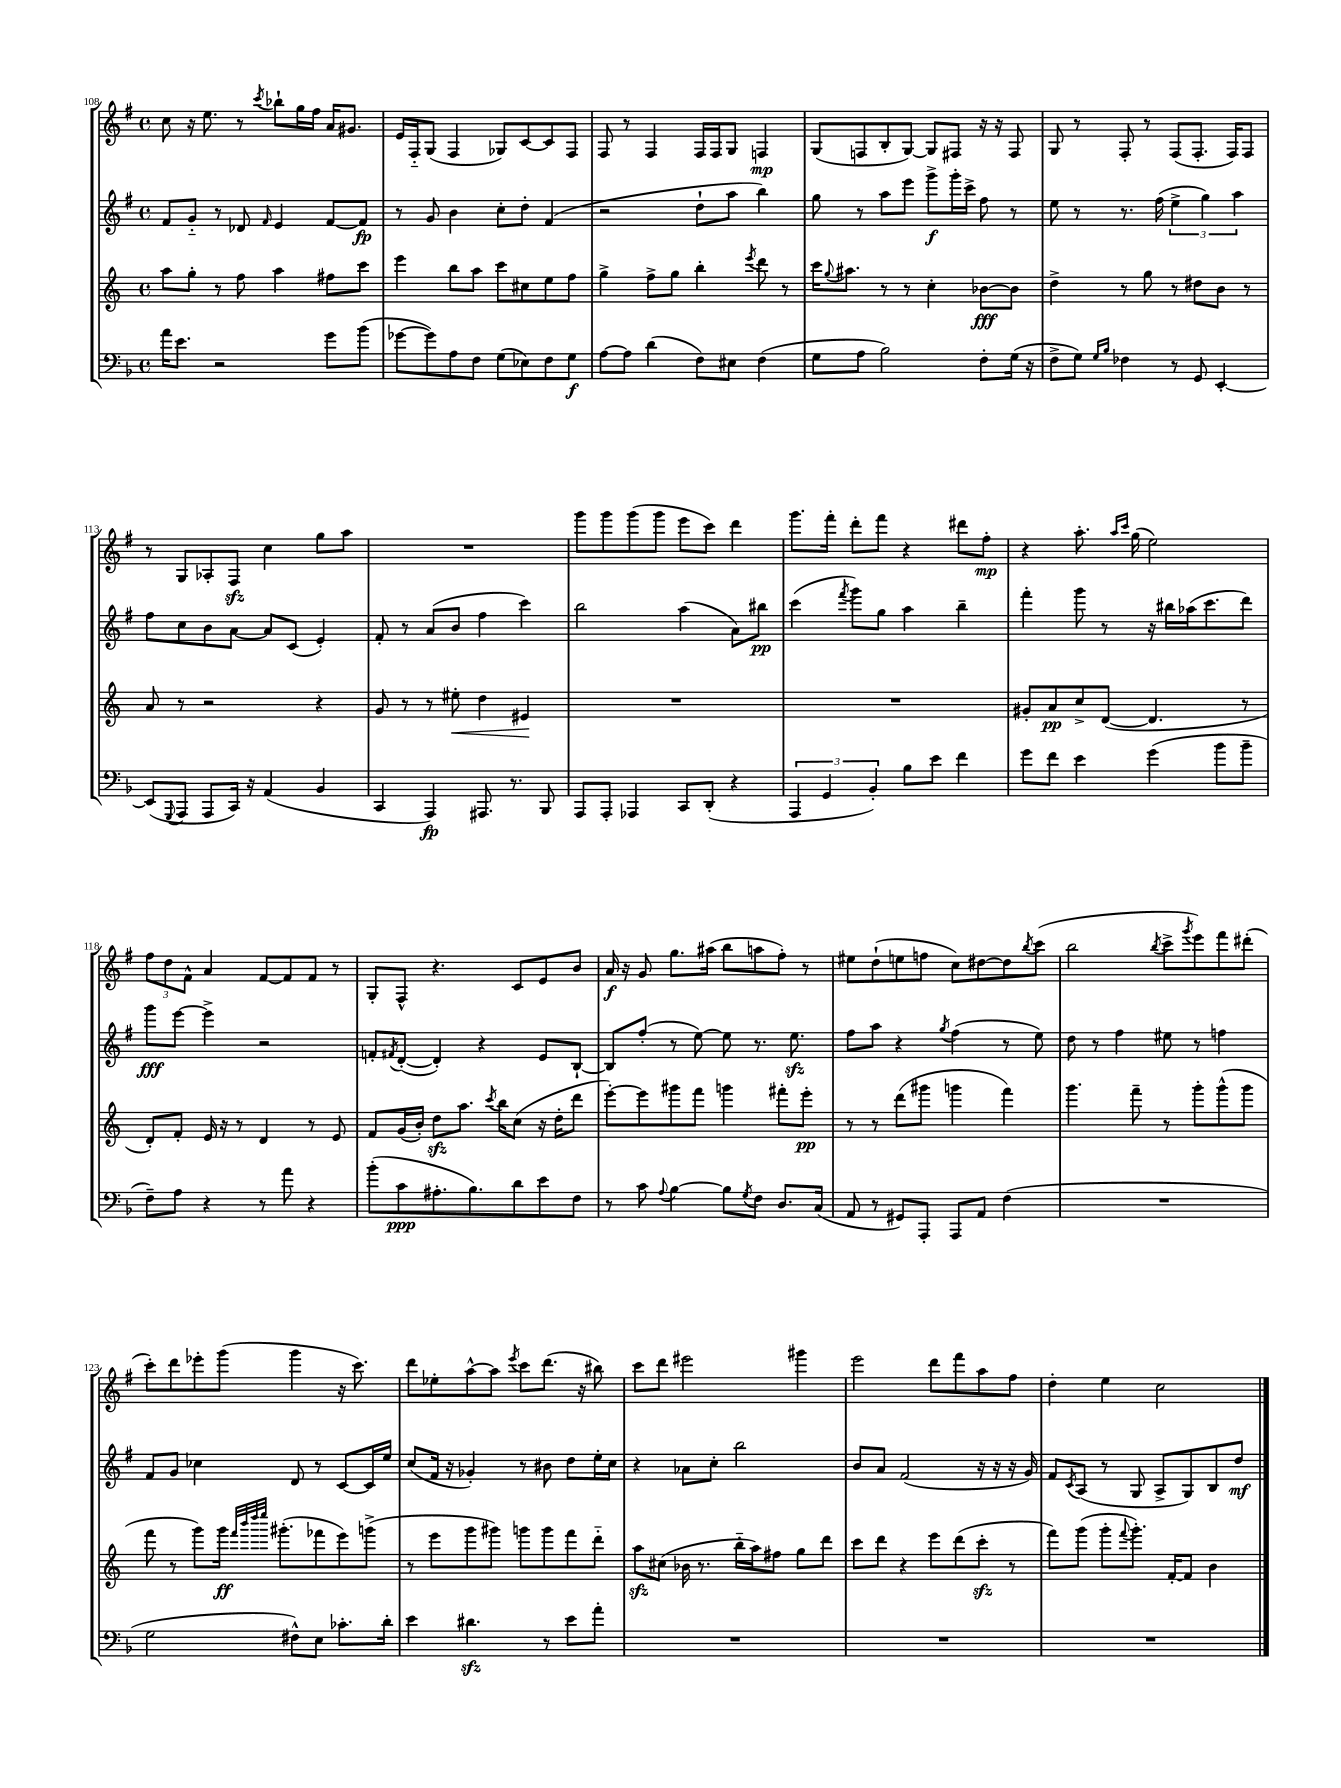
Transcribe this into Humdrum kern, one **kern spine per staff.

**kern	**kern	**kern	**kern
*staff4	*staff3	*staff2	*staff1
*clefF4	*clefG2	*clefG2	*clefG2
*k[b-]	*k[]	*k[f#]	*k[f#]
*M4/4	*M4/4	*M4/4	*M4/4
*met(c)	*met(c)	*met(c)	*met(c)
16a	8aa	8f#	8cc
8.e	.	.	.
.	8gg'	8g'~	16r
.	.	.	8.ee
2r	8r	8r	.
.	8ff	8d-	8r
.	.	16qqf#	8qccc
.	4aa	4e	8bb-`
.	.	.	16gg
.	.	.	16ff#
8g	8ff#	[8f#	16a
.	.	.	8.g#
(8b-	8ccc	8f#]	.
=	=	=	=
[8g-	4eee	8r	16e
.	.	.	16F#'~
8g-])	.	8g	(8G
8A	8bb	4b	4F#
8F	8aa	.	.
(8G	8ccc	8cc'	8G-)
8E-)	8cc#	8dd'	[8c
8F	8ee	(4f#	8c]
8G	8ff	.	8F#
=	=	=	=
[8A	4gg^	2r	8F#
8A]	.	.	8r
(4d	8ff^	.	4F#
.	8gg	.	.
8F)	4bb'	8dd`	16F#
.	.	.	16F#
8E#	.	8aa	8G
.	8qeee	.	.
(4F	8ddd	4bb)	4F
.	8r	.	.
=	=	=	=
8G	16ccc	8gg	(8G
.	8qqgg	.	.
.	8.aa#	.	.
8A	.	8r	8F
2B-)	8r	8aa	8B'
.	8r	8eee	[8G)
.	4cc'	8ggg^	8G]
.	.	16ggg'	8F#
.	.	16ccc^	.
8F'	[8b-	8ff#	16r
.	.	.	16r
(16G	8b-]	8r	8F#
16r	.	.	.
=	=	=	=
8F^	4dd^	8ee	8G
8G)	.	8r	8r
16qqG	.	.	.
16qqB-	.	.	.
4F-	8r	8.r	8F#'
.	8gg	.	8r
.	.	(16ff#	.
8r	8r	6ee^	(8F#
8GG	8dd#	.	8.F#'
.	.	6gg)	.
[4EE'	8b	.	.
.	.	.	16F#)
.	.	6aa	.
.	8r	.	8F#
=	=	=	=
(8EE]	8a	8ff#	8r
8qqGGG	.	.	.
8AAA	8r	8cc	8G
8AAA	2r	8b	8A-'
16CC)	.	[8a	8F#
16r	.	.	.
(4AA	.	8a]	4cc
.	.	(8c	.
4BB-	4r	4e')	8gg
.	.	.	8aa
=	=	=	=
4CC	8g	8f#'	1r
.	8r	8r	.
4AAA)	8r	(8a	.
.	8ee#'	8b	.
8.AAA#	4dd	4ff#	.
8.r	.	.	.
.	4e#	4ccc)	.
8BBB-	.	.	.
=	=	=	=
8AAA	1r	2bb	8ggg
8AAA'	.	.	8ggg
4AAA-	.	.	(8ggg
.	.	.	8ggg
8CC	.	(4aa	8eee
(8DD'	.	.	8ccc)
4r	.	8a)	4ddd
.	.	8bb#	.
=	=	=	=
6AAA	1r	(4ccc	8.ggg
6GG	.	.	.
.	.	.	16fff#'
.	.	8qfff#	.
.	.	8ggg)	8ddd'
6BB-')	.	.	.
.	.	8gg	8fff#
8B-	.	4aa	4r
8e	.	.	.
4f	.	4bb~	8ddd#
.	.	.	8ff#'
=	=	=	=
8g	8g#'	4fff#'	4r
8f	8a	.	.
4e	8cc^	8ggg	8.aa'
.	([8d	8r	.
.	.	.	16qqaa
.	.	.	16qqccc
.	.	.	(16gg
(4g	4.d]	16r	2ee)
.	.	16bb#	.
.	.	(16aa-	.
.	.	8.ccc	.
8b-	.	.	.
8b-~	8r	8ddd)	.
=	=	=	=
8F~)	8d')	8ggg	12ff#
.	.	.	12dd
8A	8f'	[8eee	.
.	.	.	12f#^^
4r	16e	4eee^]	4a
.	16r	.	.
.	8r	.	.
8r	4d	2r	[8f#
8a	.	.	8f#]
4r	8r	.	8f#
.	8e	.	8r
=	=	=	=
(8b-'	8f	8f'	8G'
.	.	8qf#	.
8c	(16g	([8d'	8F#^^
.	16b')	.	.
8.A#'	8dd	4d'])	4.r
.	8.aa	.	.
8.B-)	.	.	.
.	.	4r	.
.	8qccc	.	.
.	16bb	.	.
8d	(8cc	.	8c
8e	16r	8e	8e
.	16dd'	.	.
8F	8ddd	[8B`	8b
=	=	=	=
8r	[8eee')	8B]	16a
.	.	.	16r
8c	8eee]	(8ff#'	8g
8qqA	.	.	.
[4B-	8ggg#	8r	8.gg
.	8fff	[8ee)	.
.	.	.	(16aa#
8B-]	4ggg	8ee]	8bb
8qG	.	.	.
8F	.	8.r	8aa
8.D	8fff#'	.	8ff#')
.	.	8.ee	.
.	8eee'	.	8r
(16C	.	.	.
=	=	=	=
8AA	8r	8ff#	8ee#
8r	8r	8aa	(8dd`
8GG#)	(8ddd	4r	8ee
8AAA'	8ggg#	.	8ff
.	.	8qgg	.
8AAA	4ggg	(4ff#	8cc)
8AA	.	.	[8dd#
(4F	4fff)	8r	8dd#]
.	.	.	8qbb
.	.	8ee)	(8ccc
=	=	=	=
1r	4.ggg	8dd	2bb
.	.	8r	.
.	.	4ff#	.
.	8fff~	.	.
.	.	.	8qbb
.	8r	8ee#	8ccc^
.	.	.	8qggg
.	8ggg'	8r	8eee)
.	(8ggg^^	4ff	8fff#
.	8ggg	.	(8ddd#'
=	=	=	=
2G	8fff	8f#	8ccc')
.	8r	8g	8ddd
.	8ggg)	4cc-	8eee-'
.	16ggg	.	(8ggg
.	32qqfff	.	.
.	32qqbbb	.	.
.	32qqdddd	.	.
.	32qqeeee	.	.
.	(8.ggg#'	.	.
8F#^^)	.	8d	4ggg
8E	8fff-	8r	.
8.c-'	8eee)	[8c	16r
.	.	.	8.ccc)
.	(8ggg^	16c]	.
16d'	.	16ee	.
=	=	=	=
4e	8r	(8cc	8ddd
.	8eee	16f#	8ee-'
.	.	16r	.
4.d#	8ggg	4g-')	[8aa^^
.	8ggg#)	.	8aa]
.	.	.	8qeee
.	8ggg	8r	8ccc
8r	8ggg	8b#	(8.ddd
8e	8fff	8dd	.
.	.	.	16r
8a'	8ddd'~	16ee'	8bb#)
.	.	16cc	.
=	=	=	=
1r	8aa	4r	8ccc
.	(8cc#	.	8ddd
.	16b-	8a-	2eee#
.	8.r	.	.
.	.	8cc'	.
.	16bb'~	2bb	.
.	16aa)	.	.
.	8ff#	.	.
.	8gg	.	4ggg#
.	8ddd	.	.
=	=	=	=
1r	8ccc	8b	2eee
.	8ddd	8a	.
.	4r	(2f#	.
.	8eee	.	8ddd
.	(8ddd	.	8fff#
.	8ccc'	16r	8aa
.	.	16r	.
.	8r	16r	8ff#
.	.	16g)	.
=	=	=	=
1r	8fff)	8f#	4dd'
.	.	8qc	.
.	(8ggg	(8A	.
.	8ggg'	8r	4ee
.	8qqfff	.	.
.	8.ggg')	8G	.
.	.	8A^	2cc
.	[16f'	.	.
.	8f]	8G)	.
.	4b	8B	.
.	.	8dd	.
==	==	==	==
*-	*-	*-	*-
